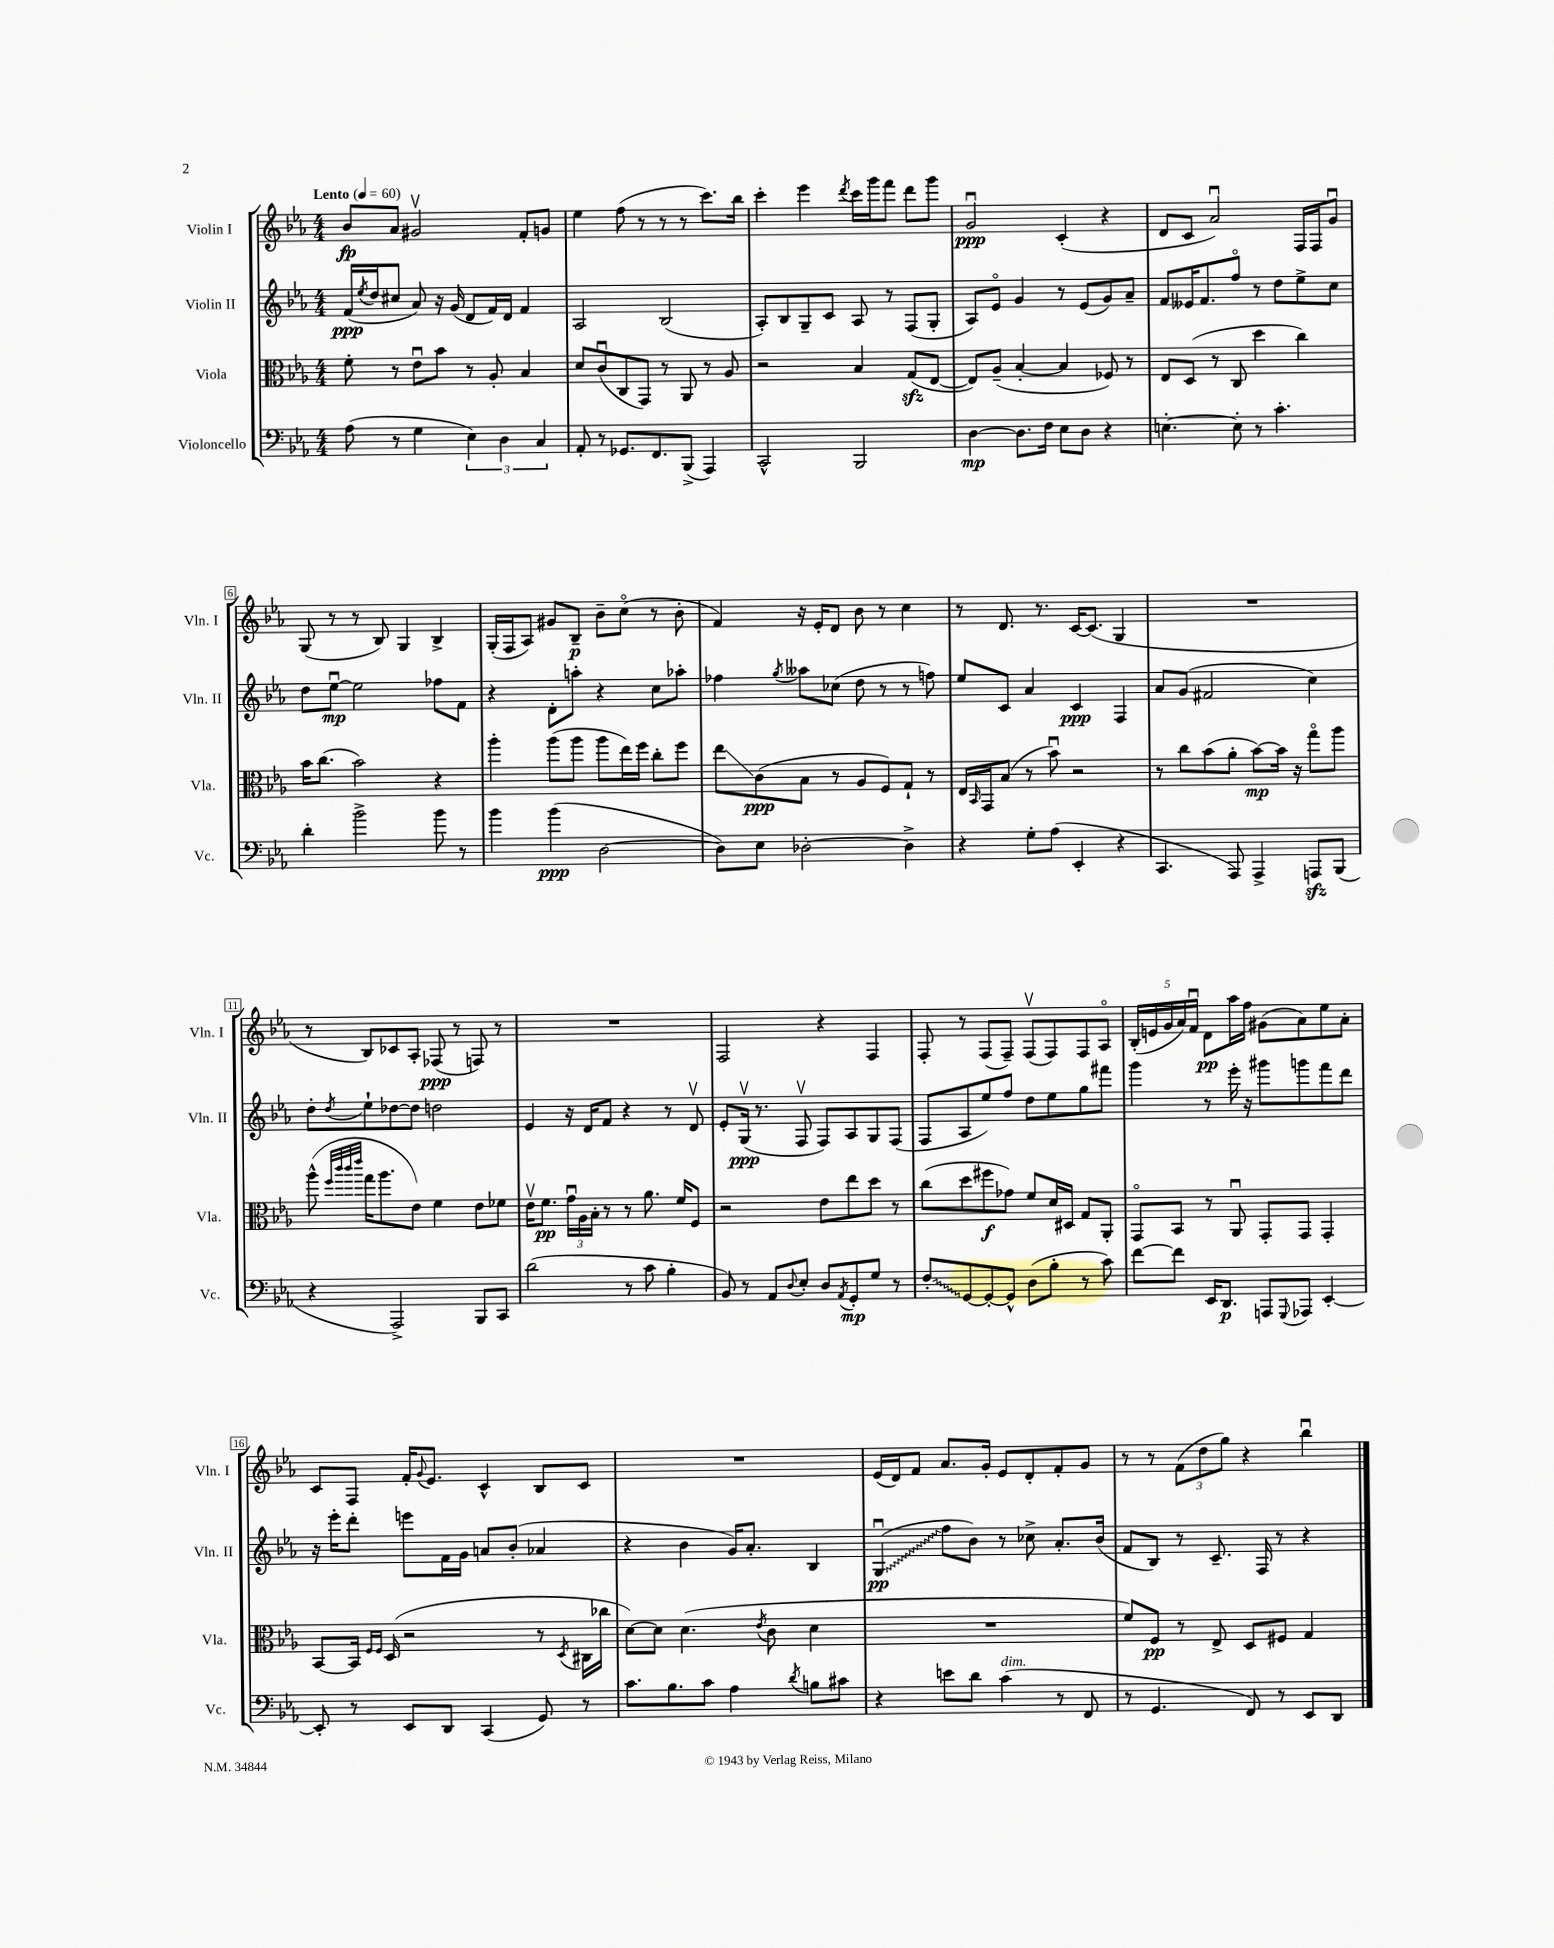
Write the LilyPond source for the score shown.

<<
\new StaffGroup <<
\new Staff = "s0" \with { instrumentName = "Violin I" shortInstrumentName = "Vln. I" } {
    \clef treble \key ees \major \numericTimeSignature \time 4/4 \tempo "Lento" 4 = 60
    bes'8\fp aes'8 gis'2\upbow f'8-. g'8 |
    ees''4 f''8( r8 r8 r8 c'''8.) bes''16 |
    c'''4-. ees'''4 \acciaccatura { d'''8 } c'''16 g'''16 f'''8 d'''8 g'''8 |
    g'2\downbow\ppp c'4-.( r4 |
    d'8 c'8 aes'2\downbow) f16 f16 g'8\downbow |
    g8( r8 r8 bes8) g4 bes4-> |
    g16-.( f16 aes8) gis'8 bes8--\p bes'8-- c''8\flageolet( r8 bes'8-. |
    f'4) r16 ees'16-. d'8 bes'8 r8 c''4 |
    r8 d'8. r8. c'16~ c'8.( g4 |
    R1 |
    r8 bes8) ces'8 aes8-. fes8\ppp( r8 f8) r8 |
    R1 |
    f2 r4 f4 |
    f8-. r8 f8( f8--) f8\upbow( f8) f8 aes8\flageolet |
    \tuplet 5/4 { bes16-.( e'16 g'16 aes'16) f'16\downbow } d'8\pp aes''16 f''16 gis'8( aes'8) ees''8 aes'8-. |
    c'8 f8 f'16-. \appoggiatura { g'8 } ees'8. c'4-^ bes8 c'8 |
    R1 |
    ees'16( d'16) f'8 aes'8. g'16-. ees'8 d'8-. f'8-. g'8 |
    r8 r8 \tuplet 3/2 { f'8( d''8 g''8) } r4 bes''4\downbow \bar "|." |
}
\new Staff = "s1" \with { instrumentName = "Violin II" shortInstrumentName = "Vln. II" } {
    \clef treble \key ees \major \numericTimeSignature \time 4/4
    f'16\ppp( \acciaccatura { ees''8 } d''16 cis''8 aes'8) r16 g'16( d'8 f'16) d'16 f'4 |
    aes2 bes2( |
    aes8-.) bes8 g8-- c'8 aes8 r8 f8( g8-. |
    aes8) ees'8\flageolet g'4 r8 ees'8( g'8) aes'8-- |
    f'8 eeses'16 f'8. f''8\flageolet r8 d''8 ees''8-> c''8 |
    d''8 ees''8~\downbow\mp ees''2 fes''8 f'8 |
    r4 d'8-. a''8-. r4 c''8 aes''8-. |
    fes''4 \acciaccatura { g''8 } aeses''8 ces''8( d''8 r8 r8 f''8) |
    ees''8 c'8 aes'4 c'4\ppp f4 |
    aes'8 g'8( fis'2 c''4) |
    d''8-. \acciaccatura { d''8 } ees''8-! des''8~ des''8 d''2 |
    ees'4 r16 d'16 f'8 r4 r8 d'8\upbow |
    ees'8-. g16\upbow\ppp( r8. f8\upbow f8) aes8 g8 f8( |
    f8 aes8 ees''8) f''8 d''8 ees''8 g''8 fis'''8 |
    g'''4 r8 ees'''16-. r16 gis'''8 g'''8 f'''8 d'''8 |
    r16 ees'''16-. d'''8-. e'''8 f'16 g'16 a'8 bes'8-.( aes'4 |
    r4 bes'4 g'16) aes'8.-. bes4 |
    \once \override Glissando.style = #'zigzag g4\downbow\glissando\pp( f''8 bes'8) r8 ces''8-> aes'8.-. bes'16( |
    f'8 bes8) r8 c'8.-- f16 r8 r4 \bar "|." |
}
\new Staff = "s2" \with { instrumentName = "Viola" shortInstrumentName = "Vla." } {
    \clef alto \key ees \major \numericTimeSignature \time 4/4
    f'8-. r8 ees'8\downbow bes'8 r8 aes8-. bes4 |
    d'8 c'8\downbow( c8 g,8) r8 aes,8 r8 aes8 |
    r2 bes4 g8\sfz( ees8~ |
    ees8) aes8--( bes4~-. bes4 fes8) r8 |
    ees8 d8( r8 c8 d''4 c''4) |
    bes'16 c''8.( bes'2) r4 |
    aes''4-. aes''8( aes''8 aes''8 ees''16) f''16 c''8-. f''8 |
    ees''8\glissando c'8\ppp( bes8 r8 aes8 f8) g8-! r8 |
    ees16 \grace { bes,16 } g,16 bes8( r8 bes'8\downbow) r2 |
    r8 c''8 bes'8( aes'8-. bes'8~\mp) bes'16 r16 g''8\flageolet aes''8 |
    aes''8-^( \grace { f''32 c'''32 c'''32 ees'''32 } g''16 aes''8. ees'8) f'4 ees'8 fes'8 |
    ees'16\upbow f'8.\pp \tuplet 3/2 { g'16\downbow aes16 bes16-. } r8 r8 aes'8. f'16 f8 |
    r2 ees'8 ees''8 d''8 r8 |
    c''8( d''8 fis''8\f ges'8) f'8 d'16 dis16 g8 aes,8-. |
    g,8\flageolet bes,8 r8 aes,8\downbow g,8-. g,8 g,4-. |
    bes,8~ bes,16 \grace { f16 f16 } d16( r2 r8 \acciaccatura { d8 } cis16 ces''16 |
    d'8~) d'8 d'4.( \acciaccatura { ees'8 } c'8 d'4 |
    R1 |
    f'8) f8\pp r8 ees8-> d8 fis8 g4 \bar "|." |
}
\new Staff = "s3" \with { instrumentName = "Violoncello" shortInstrumentName = "Vc." } {
    \clef bass \key ees \major \numericTimeSignature \time 4/4
    aes8( r8 g4 \tuplet 3/2 { ees4) d4 c4 } |
    aes,8-. r8 ges,8. f,8. bes,,8->( aes,,4) |
    c,2-^ bes,,2 |
    d4~\mp d8. f16 ees8 d8 r4 |
    e4.~-. e8-. r8 c'4.-. |
    d'4-. bes'2-> bes'8 r8 |
    bes'4 bes'4\ppp( d2~ |
    d8) ees8 des2~-. des4-> |
    r4 g8-. aes8( ees,4-. r4 |
    c,4. aes,,8) aes,,4-> a,,8\sfz bes,,8( |
    r4 aes,,2->) bes,,8 c,8 |
    d'2( r8 c'8 bes4-. |
    bes,8) r8 aes,8 \appoggiatura { d8 } ees8-. d8 \acciaccatura { aes,8 } g,8-.\mp g8 r8 |
    \once \override Glissando.style = #'zigzag f8-.\glissando g,8~ g,8~-. g,8-^ d8( bes8-. r8 c'8) |
    f'8~ f'8 ees,16 d,8.\p a,,8 \appoggiatura { g,,8 } aes,,8 ees,4~-. |
    ees,8-. r8 ees,8 d,8 c,4( g,8) r8 |
    c'8. bes8. c'8 aes4 \acciaccatura { d'8 } b8 cis'8 |
    r4 e'8 d'8 c'4^\markup { \italic "dim." }( r8 f,8 |
    r8 g,4. f,8) r8 ees,8 d,8 \bar "|." |
}
>>
>>
\layout { \context { \Score \override BarNumber.stencil = #(make-stencil-boxer 0.1 0.3 ly:text-interface::print) } }
